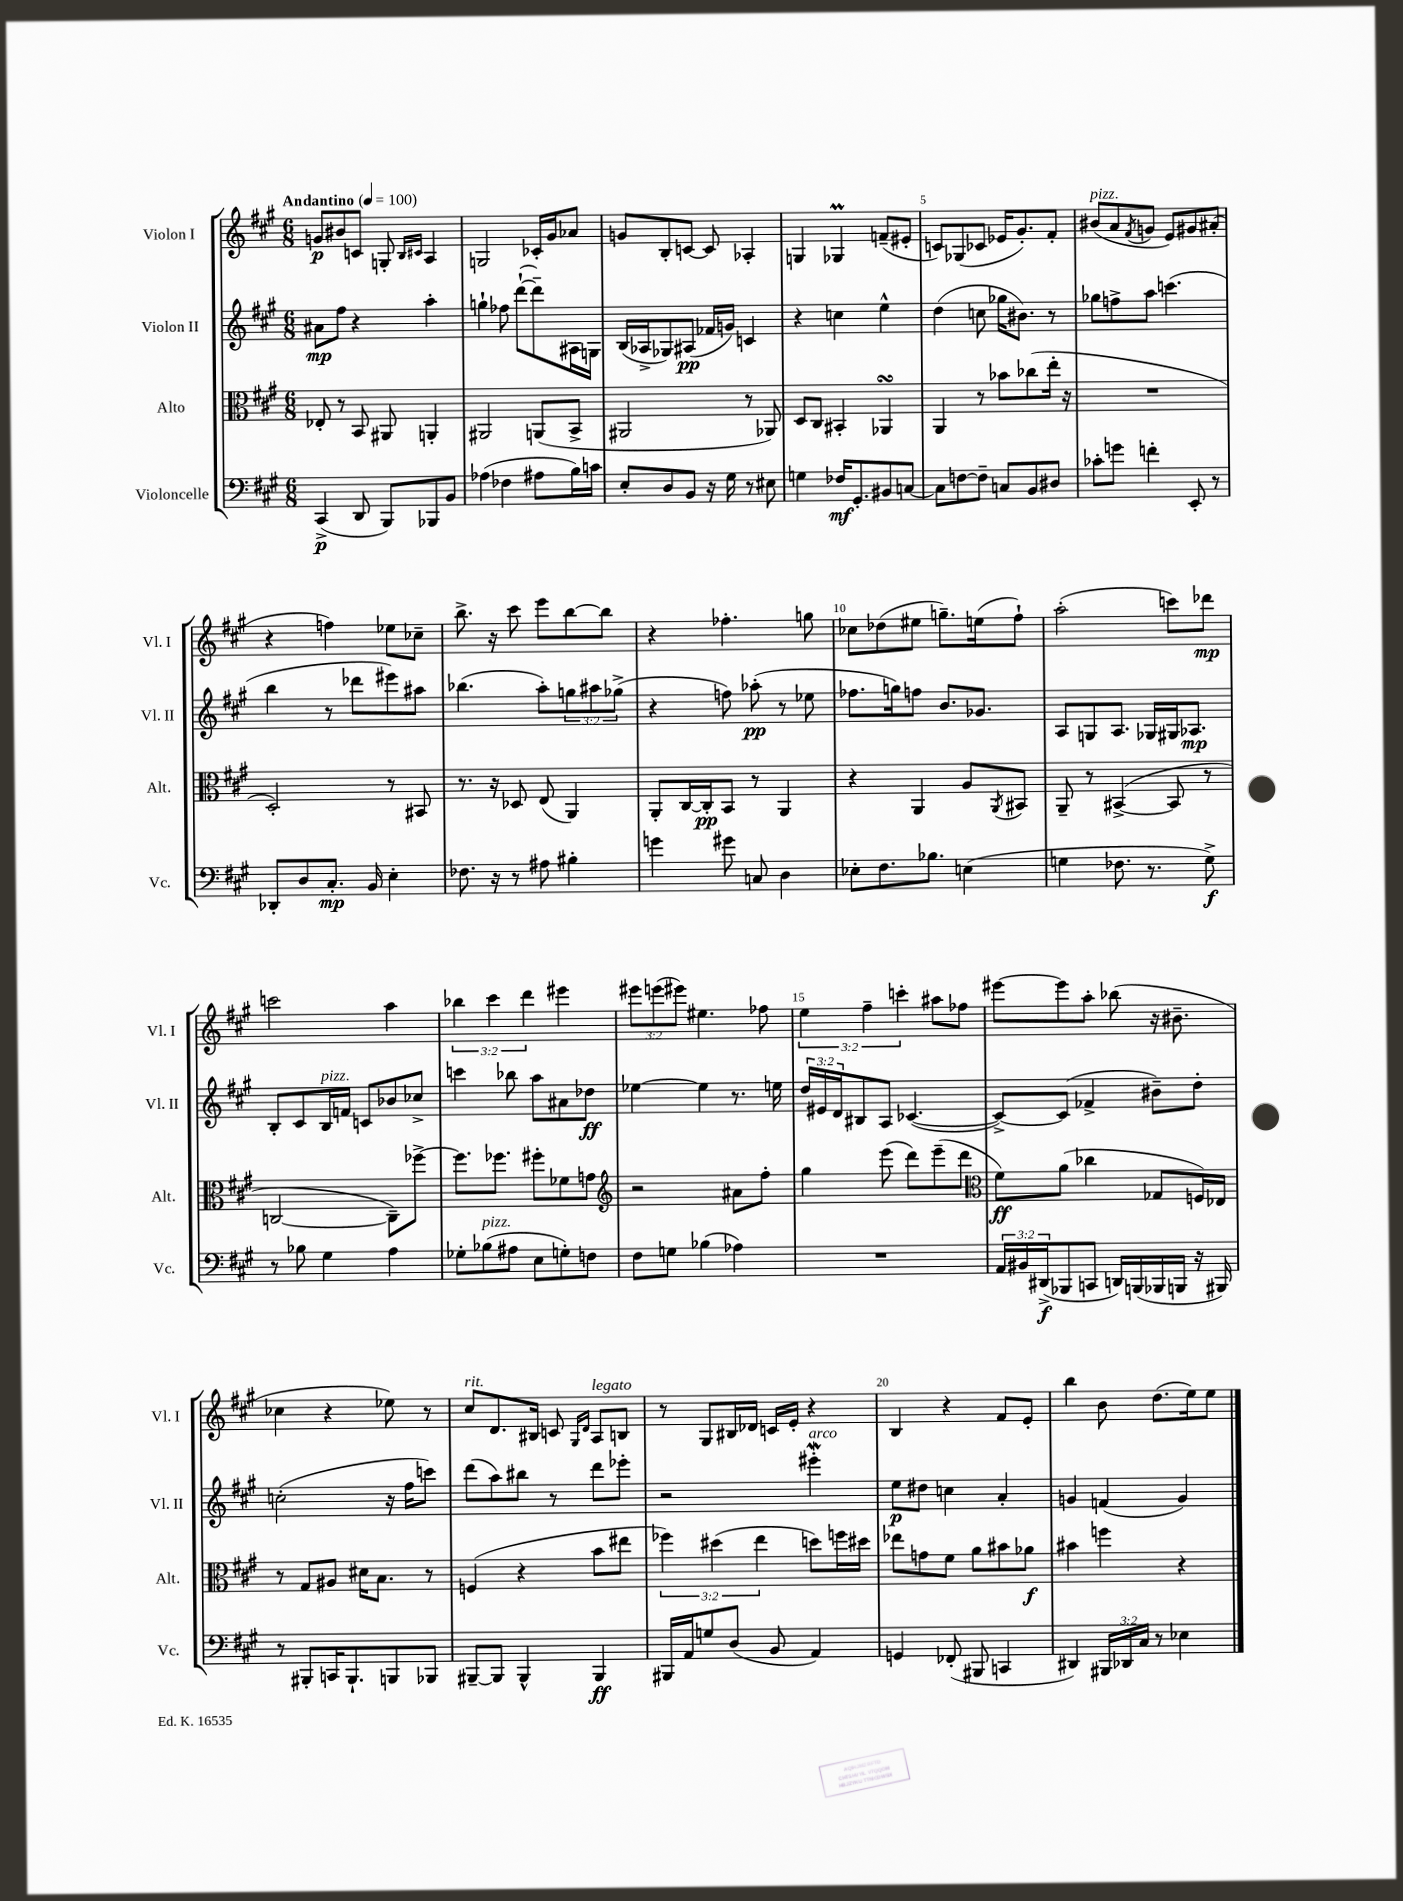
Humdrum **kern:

**kern	**dynam	**kern	**dynam	**kern	**dynam	**kern	**dynam
*part4	*part4	*part3	*part3	*part2	*part2	*part1	*part1
*staff4	*staff4	*staff3	*staff3	*staff2	*staff2	*staff1	*staff1
*I"Violoncelle	*	*I"Alto	*	*I"Violon II	*	*I"Violon I	*
*I'Vc.	*	*I'Alt.	*	*I'Vl. II	*	*I'Vl. I	*
*clefF4	*	*clefC3	*	*clefG2	*	*clefG2	*
*k[f#c#g#]	*	*k[f#c#g#]	*	*k[f#c#g#]	*	*k[f#c#g#]	*
*M6/8	*	*M6/8	*	*M6/8	*	*M6/8	*
*MM100	*	*MM100	*	*MM100	*	*MM100	*
=1	=1	=1	=1	=1	=1	=1	=1
!	!	!	!	!	!	!LO:TX:a:B:t=Andantino	!
(4CC#^/	p	8E-X'/	.	8a#X\L	mp	8gn/L	p
.	.	8r	.	8ff#\J	.	8b#X/	.
8DD/	.	8BB/	.	4r	.	8cn/J	.
8BBB/L)	.	8AA#X/	.	.	.	8Gn'/	.
.	.	.	.	.	.	16qqB/LL	.
.	.	.	.	.	.	16qqc#X/JJ	.
8BBB-X/	.	4AAn'/	.	4aa'\	.	4A/	.
8BB/J	.	.	.	.	.	.	.
=2	=2	=2	=2	=2	=2	=2	=2
(4A-X\	.	2AA#X/	.	4ggn`\	.	2Gn/	.
4F-X\	.	.	.	8ff-X\	.	.	.
.	.	.	.	([8ddd`\L	.	.	.
8A#X\L	.	(8AAn/L	.	8ddd~\])	.	16c-X'/LL	.
.	.	.	.	.	.	16g#/J	.
16B\L)	.	8BB^/J	.	16A#X\L	.	8a-X/J	.
16cn\JJ	.	.	.	16Gn\JJ	.	.	.
=3	=3	=3	=3	=3	=3	=3	=3
8E'/L	.	2AA#X/	.	(16B/LL	.	8gn/L	.
.	.	.	.	16A-X^/J	.	.	.
8D/	.	.	.	8G-X/)	.	8B'/	.
8BB/J	.	.	.	(8A#X/J	pp	[8cn/J	.
16r	.	.	.	16f-X/LL	.	8c/]	.
16G#\	.	.	.	16gn/JJ)	.	.	.
8r	.	8r	.	4cn/	.	4A-X'/	.
8E#X\	.	8AA-X/)	.	.	.	.	.
=4	=4	=4	=4	=4	=4	=4	=4
4Gn\	.	8D/L	.	4r	.	4Gn/	.
.	.	8C#/J	.	.	.	.	.
16F-X/KL	mf	4BB#X'/	.	4ccn\	.	4G-XM/	.
8.GG#'/	.	.	.	.	.	.	.
8BB#X/	.	4AA-XsSSs/	.	4ee^^\	.	(8fn~/L	.
[8Cn/J	.	.	.	.	.	8e#X'/J	.
=5	=5	=5	=5	=5	=5	=5	=5
8C\L]	.	4AA/	.	(4dd\	.	8cn/L)	.
[8Fn\	.	.	.	.	.	(8G-X/	.
8F~\J]	.	8r	.	8ccn\	.	8c-X/J	.
8Cn/L	.	8b-X\L	.	16gg-X\KL	.	16e-X/KL	.
.	.	.	.	8.b#X\J)	.	8.g#'/)	.
8BB/	.	(8cc-X\	.	.	.	.	.
8D#X/J	.	16ee'\Jk	.	8r	.	8f#'/J	.
.	.	16r	.	.	.	.	.
=6	=6	=6	=6	=6	=6	=6	=6
!	!	!	!	!	!	!LO:TX:a:i:t=pizz.	!
8c-X'\L	.	2.r	.	8gg-X\L	.	(8b#X/L	.
8gn\J	.	.	.	8ffn^\	.	8a/	.
.	.	.	.	.	.	8qf#/	.
4fn'\	.	.	.	8aa\J	.	8gn/J	.
.	.	.	.	(4.cccn\	.	8e/L)	.
8EE'/	.	.	.	.	.	8g#X/	.
8r	.	.	.	.	.	(8a#X'/J	.
!!LO:LB:g=z
=7	=7	=7	=7	=7	=7	=7	=7
8DD-X'/L	.	2D'/)	.	4bb\	.	4r	.
8D/	.	.	.	.	.	.	.
8.C#'/J	mp	.	.	8r	.	4ffn\)	.
.	.	.	.	8ddd-X\L	.	.	.
16BB/	.	.	.	.	.	.	.
4E'\	.	8r	.	8eee#X\)	.	8ee-X\L	.
.	.	8BB#X/	.	8aa#X\J	.	8cc-X~\J	.
=8	=8	=8	=8	=8	=8	=8	=8
8.F-X\	.	8.r	.	(4.bb-X\	.	8.bb^\	.
16r	.	16r	.	.	.	16r	.
8r	.	8D-X/	.	.	.	8ccc#\	.
8A#X\	.	(8E/	.	8aa'\L)	.	8eee\L	.
4B#X'\	.	4AA/)	.	12ggn\	.	[8bb\	.
.	.	.	.	12aa#X\	.	.	.
.	.	.	.	.	.	8bb\J]	.
.	.	.	.	(12gg-X^\J	.	.	.
=9	=9	=9	=9	=9	=9	=9	=9
4gn\	.	8AA'/L	.	4r	.	4r	.
.	.	[16C#/L	.	.	.	.	.
.	.	16C#'/J]	pp	.	.	.	.
8g#X\	.	8BB/J	.	8ffn\)	.	4.ff-X'\	.
8Cn/	.	8r	.	(8aa-X'\	pp	.	.
4D\	.	4AA/	.	8r	.	.	.
.	.	.	.	8ee-X\	.	8ggn\	.
=10	=10	=10	=10	=10	=10	=10	=10
8E-X'\L	.	4r	.	8.ff-X\L	.	8cc-X\L	.
8.F#\	.	.	.	.	.	(8dd-X\	.
.	.	.	.	16ggn\k)	.	.	.
.	.	4AA/	.	8ffn\J	.	8ee#X\J	.
8.B-X\J	.	.	.	.	.	.	.
.	.	.	.	8.b/L	.	8.ggn~\L)	.
(4En\	.	8A/L	.	.	.	.	.
.	.	.	.	8.g-X/J	.	(16een\k	.
.	.	8qAA/	.	.	.	.	.
.	.	8BB#X/J	.	.	.	8ff#`\J)	.
=11	=11	=11	=11	=11	=11	=11	=11
4Gn\	.	8AA~/	.	8A/L	.	(2aa'\	.
.	.	8r	.	8Gn/	.	.	.
8.F-X\	.	([4BB#X^/	.	8.A/J	.	.	.
8.r	.	.	.	16G-X/LL	.	.	.
.	.	8BB#/]	.	16G#X/J	.	8cccn\L)	.
.	.	.	.	8.A-X/J	mp	.	.
8G^\)	f	8r	.	.	.	8ddd-X\J	mp
!!LO:LB:g=z
=12	=12	=12	=12	=12	=12	=12	=12
8r	.	[2Cn/	.	8B'/L	.	2cccn\	.
8B-X\	.	.	.	8c#/	.	.	.
!	!	!	!	!LO:TX:a:i:t=pizz.	!	!	!
4G#\	.	.	.	16B/L	.	.	.
.	.	.	.	16fn/JJ	.	.	.
.	.	.	.	8cn/L	.	.	.
4A\	.	8C~\L])	.	8b-X/	.	4aa\	.
.	.	[8ff-X^\J	.	8cc-X^/J	.	.	.
=13	=13	=13	=13	=13	=13	=13	=13
8G-X'\L	.	8.ff-\L]	.	4cccn\	.	6bb-X\	.
!LO:TX:a:i:t=pizz.	!	!	!	!	!	!	!
(8B-X\	.	.	.	.	.	.	.
.	.	.	.	.	.	6ccc#\	.
.	.	8.ff-X\J	.	.	.	.	.
8A#X\J	.	.	.	8bb-X\	.	.	.
.	.	.	.	.	.	6ddd\	.
8E\L	.	8ff#X'\L	.	8aa\L	.	.	.
8Gn'\)	.	8f-X\	.	8a#X\	.	4eee#X\	.
8Fn\J	.	8gn\J	.	8dd-X\J	ff	.	.
=14	=14	=14	=14	=14	=14	=14	=14
*	*	*clefG2	*	*	*	*	*
8F#\L	.	2r	.	[4ee-X\	.	12eee#X\L	.
.	.	.	.	.	.	(12eeen\	.
8Gn\J	.	.	.	.	.	.	.
.	.	.	.	.	.	12eee#X\J)	.
(4B-X\	.	.	.	4ee-\]	.	4.ee#X\	.
4A-X\)	.	8a#X\L	.	8.r	.	.	.
.	.	8ff#'\J	.	.	.	8ff-X\	.
.	.	.	.	16een\	.	.	.
=15	=15	=15	=15	=15	=15	=15	=15
2.r	.	4gg#\	.	24dd/LL	.	6ee\	.
.	.	.	.	24e#X/	.	.	.
.	.	.	.	24d/J	.	.	.
.	.	.	.	8B#X/	.	.	.
.	.	.	.	.	.	6ff#~\	.
.	.	(8eee\	.	8A/J	.	.	.
.	.	.	.	.	.	6cccn'\	.
.	.	8ddd\L)	.	([4.c-X/	.	.	.
.	.	(8eee~\	.	.	.	8aa#X\L	.
.	.	8ddd\J	.	.	.	8ff-X\J	.
=16	=16	=16	=16	=16	=16	=16	=16
*	*	*clefC3	*	*	*	*	*
24AA/LL	.	8f#\L)	ff	8c-^/L_)	.	[8eee#X\L	.
24BB#X/	.	.	.	.	.	.	.
(24DD#X^/J	f	.	.	.	.	.	.
8BBB-X/	.	(8a\J	.	(8c-/J]	.	8eee#\]	.
8CCn/J	.	4cc-X\	.	4f-X^/	.	8aa'\J	.
16DDn/LL)	.	.	.	.	.	(8bb-X\	.
(16BBBn/	.	.	.	.	.	.	.
16BBB-X/	.	8G-X/L	.	8b#X~\L)	.	16r	.
16BBBn/JJ	.	.	.	.	.	8.b#X~\	.
16r	.	16Fn/L)	.	8dd'\J	.	.	.
16BBB#X/)	.	16E-X/JJ	.	.	.	.	.
!!LO:LB:g=z
=17	=17	=17	=17	=17	=17	=17	=17
8r	.	8r	.	(2ccn'\	.	4cc-X\	.
8BBB#X'/L	.	8G#/L	.	.	.	.	.
16CCn/K	.	8A#X/J	.	.	.	4r	.
8.BBB#`/	.	.	.	.	.	.	.
.	.	16d#X\KL	.	.	.	.	.
.	.	8.B\J	.	.	.	.	.
8BBBn/	.	.	.	16r	.	8ee-X\)	.
.	.	.	.	16ff#\KL	.	.	.
8BBB-X/J	.	8r	.	8cccn\J)	.	8r	.
=18	=18	=18	=18	=18	=18	=18	=18
!	!	!	!	!	!	!LO:TX:a:i:t=rit.	!
[8BBB#X~/L	.	(4Fn/	.	(8ddd\L	.	8cc#/L	.
8BBB#/J]	.	.	.	8aa\)	.	8.d/	.
4BBB#^^/	.	4r	.	8bb#X\J	.	.	.
.	.	.	.	.	.	16B#X/Jk	.
.	.	.	.	8r	.	8cn/	.
.	.	.	.	.	.	16qqG#/LL	.
.	.	.	.	.	.	16qqd/JJ	.
!	!	!	!	!	!	!LO:TX:a:i:t=legato	!
4BBB#/	ff	8b\L	.	8ddd\L	.	8A/L	.
.	.	8ee#X\J	.	8eee-X'\J	.	8Bn/J	.
=19	=19	=19	=19	=19	=19	=19	=19
16BBB#X/LL	.	6ff-X\)	.	2r	.	8r	.
16AA/J	.	.	.	.	.	.	.
8Gn/	.	.	.	.	.	8G#/L	.
.	.	(6dd#X\	.	.	.	.	.
(8D/J	.	.	.	.	.	16B#X/L	.
.	.	.	.	.	.	16d-X/JJ	.
.	.	6ee\	.	.	.	.	.
8BB/	.	.	.	.	.	16cn/LL	.
.	.	.	.	.	.	16e'/JJ	.
!	!	!	!	!LO:TX:a:i:t=arco	!	!	!
4AA/)	.	8ddn\L)	.	4eee#XW'\	.	4r	.
.	.	16ffn\L	.	.	.	.	.
.	.	16dd#X\JJ	.	.	.	.	.
=20	=20	=20	=20	=20	=20	=20	=20
4GGn/	.	8ee-X\L	.	8ee\L	p	4B/	.
.	.	8gn\	.	8dd#X\J	.	.	.
(8FF-X'/	.	8f#\J	.	4ccn\	.	4r	.
8BBB#X/	.	8a\L	.	.	.	.	.
4CCn/	.	8b#X\	.	4a'/	.	8f#/L	.
.	.	8a-X\J	f	.	.	8e'/J	.
=21	=21	=21	=21	=21	=21	=21	=21
4DD#X/)	.	4b#X\	.	4gn/	.	4bb\	.
24BBB#X/LL	.	4ffn\	.	(4fn/	.	8b\	.
24DD-X/	.	.	.	.	.	.	.
24C#/JJ	.	.	.	.	.	.	.
8r	.	.	.	.	.	(8.dd\L	.
4E-X\	.	4r	.	4g/)	.	.	.
.	.	.	.	.	.	16ee\k)	.
.	.	.	.	.	.	8ee\J	.
==	==	==	==	==	==	==	==
*-	*-	*-	*-	*-	*-	*-	*-
